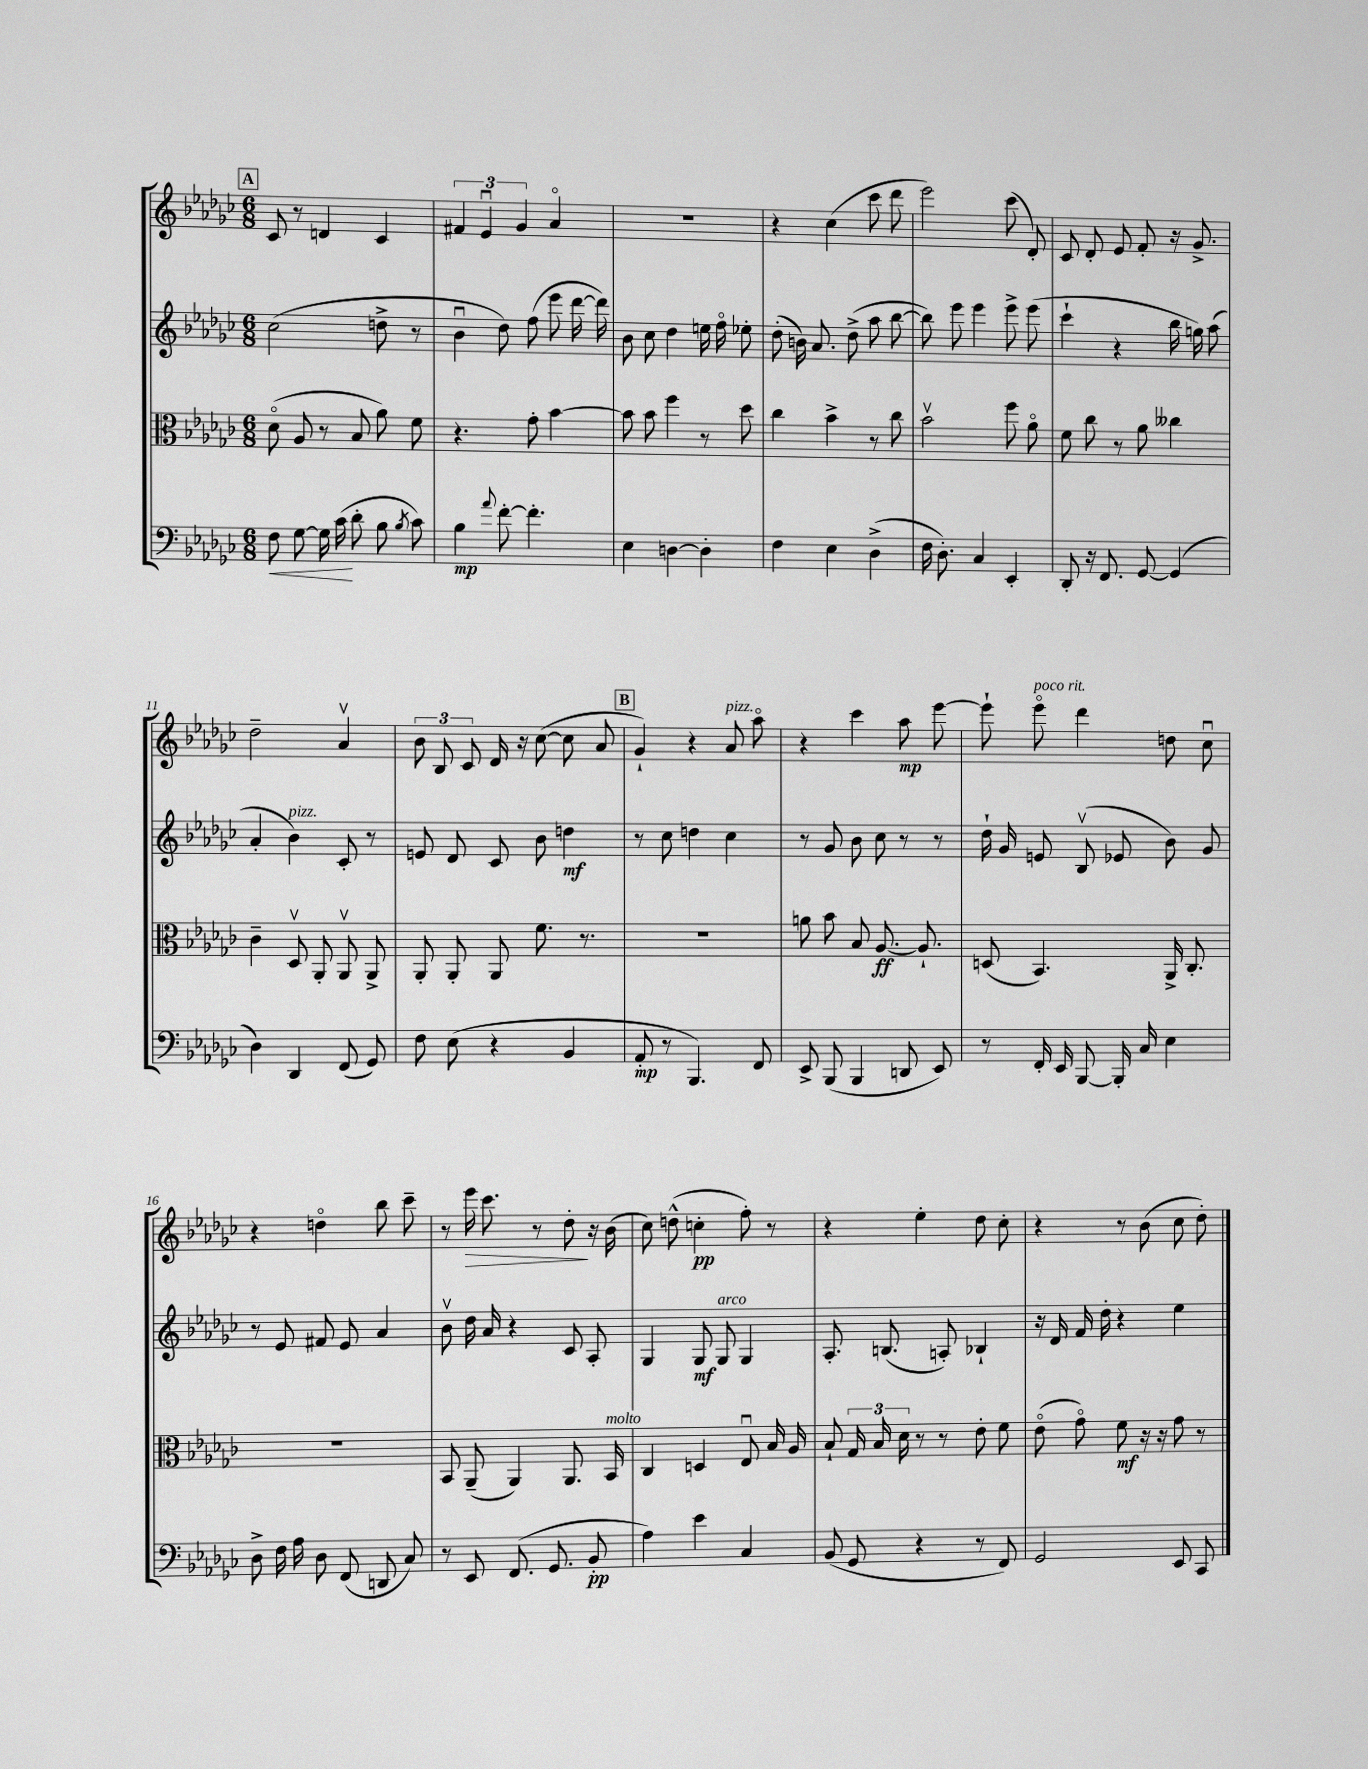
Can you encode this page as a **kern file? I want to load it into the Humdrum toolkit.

**kern	**kern	**kern	**kern
*staff4	*staff3	*staff2	*staff1
*clefF4	*clefC3	*clefG2	*clefG2
*k[b-e-a-d-g-c-]	*k[b-e-a-d-g-c-]	*k[b-e-a-d-g-c-]	*k[b-e-a-d-g-c-]
*M6/8	*M6/8	*M6/8	*M6/8
8F	(8d-o	(2cc-	8c-
[8G-	8A-	.	8r
16G-]	8r	.	4d
(16c-	.	.	.
8d-'	8B-	.	.
8B-	8a-)	8dd^	4c-
8qB-	.	.	.
8c-)	8f	8r	.
=	=	=	=
4B-	4.r	4b-u	6f#
.	.	.	6e-u
8qqa-	.	.	.
[8f'	.	8dd-)	.
.	.	.	6g-
4.f']	8g-'	(8ff	.
.	[4b-	8eee-	4a-o
.	.	[16ddd-	.
.	.	16ddd-])	.
=	=	=	=
4E-	8b-]	8b-	2.r
.	8b-	8cc-	.
[4D	4ff	4dd-	.
4D']	8r	16ee	.
.	.	16ffo	.
.	8dd-	8ee-'	.
=	=	=	=
4F	4cc-	(8dd-'	4r
.	.	16b)	.
.	.	8.a-	.
4E-	4b-^	.	(4cc-
.	.	(8dd-^	.
(4D-^	8r	8aa-	8ccc-
.	8cc-	[8bb-	8ddd-
=	=	=	=
16F	2b-v	8bb-])	2eee-)
8.D-')	.	.	.
.	.	8eee-	.
4C-	.	4eee-	.
4EE-'	8ff	8eee-^	(8ccc-
.	8a-o	(8eee-	8d-')
=	=	=	=
8DD-'	8f	4ccc-`	8c-
16r	8cc-	.	8d-'
8.FF	.	.	.
.	8r	4r	8e-
[8GG-	8a-	.	8f'
(4GG-]	4cc--	16bb-	16r
.	.	16gg)	8.g-^
.	.	(8aa-	.
=	=	=	=
4D-)	4c-~	4a-'	2dd-~
4DD-	8D-v	4b-)	.
.	8AA-'	.	.
(8FF	8AA-v	8c-'	4a-v
8GG-)	8AA-^	8r	.
=	=	=	=
8F	8AA-'	8e	12b-
.	.	.	12B-
(8E-	8AA-'	8d-	.
.	.	.	12c-
4r	8AA-	8c-	16d-
.	.	.	16r
.	8.f	8b-	([8cc-
4BB-	.	4dd	8cc-]
.	8.r	.	.
.	.	.	8a-
=	=	=	=
8AA-'	2.r	8r	4g-`)
8r	.	8cc-	.
4.BBB-)	.	4dd	4r
.	.	4cc-	8a-
8FF	.	.	8aa-o
=	=	=	=
8EE-^	8a	8r	4r
(8BBB-	8b-	8g-	.
4BBB-	8B-	8b-	4ccc-
.	[8.A-	8cc-	.
8DD	.	8r	8aa-
.	8.A-`]	.	.
8EE-)	.	8r	[8eee-
=	=	=	=
8r	(8D	16dd-`	8eee-`]
.	.	16g-	.
16FF'	4.BB-)	8e	8eee-o
16EE-	.	.	.
[8BBB-	.	(8B-v	4ddd-
16BBB-']	.	8e-	.
16C-	.	.	.
4E-	16AA-^	8b-)	8dd
.	8.C-'	.	.
.	.	8g-	8cc-u
=	=	=	=
8D-^	2.r	8r	4r
16F	.	8e-	.
16A-	.	.	.
8D-	.	8f#	4ddo
(8FF	.	8e-	.
8DD	.	4a-	8bb-
8C-)	.	.	8ccc-~
=	=	=	=
8r	8BB-	8b-v	8r
8EE-	(8AA-~	16dd-	16eee-
.	.	16a-	8.ccc-
(8.FF	4AA-)	4r	.
.	.	.	8r
8.GG-	.	.	.
.	8.AA-	8c-	8dd-'
8BB-'	.	8A-'	16r
.	16BB-	.	(16b-
=	=	=	=
4A-)	4C-	4G-	8cc-)
.	.	.	(8dd^^
4e-	4D	8G-	4cc'
.	.	8G-	.
4C-	8E-u	4G-	8ff')
.	16B-	.	8r
.	16A-	.	.
=	=	=	=
(8BB-	8B-`	8.A-'	4r
8GG-	24G-	.	.
.	24B-	.	.
.	.	(8.B	.
.	24d-	.	.
4r	8r	.	4ee-'
.	8r	8A')	.
8r	8e-'	4B-`	8dd-
8FF)	8f	.	8cc-'
=	=	=	=
2GG-	(8e-o	16r	4r
.	.	16d-	.
.	8g-o)	16f	.
.	.	16dd-'	.
.	8f	4r	8r
.	16r	.	(8b-
.	16r	.	.
8EE-	8g-	4ee-	8cc-
8CC-	8r	.	8dd-')
==	==	==	==
*-	*-	*-	*-
